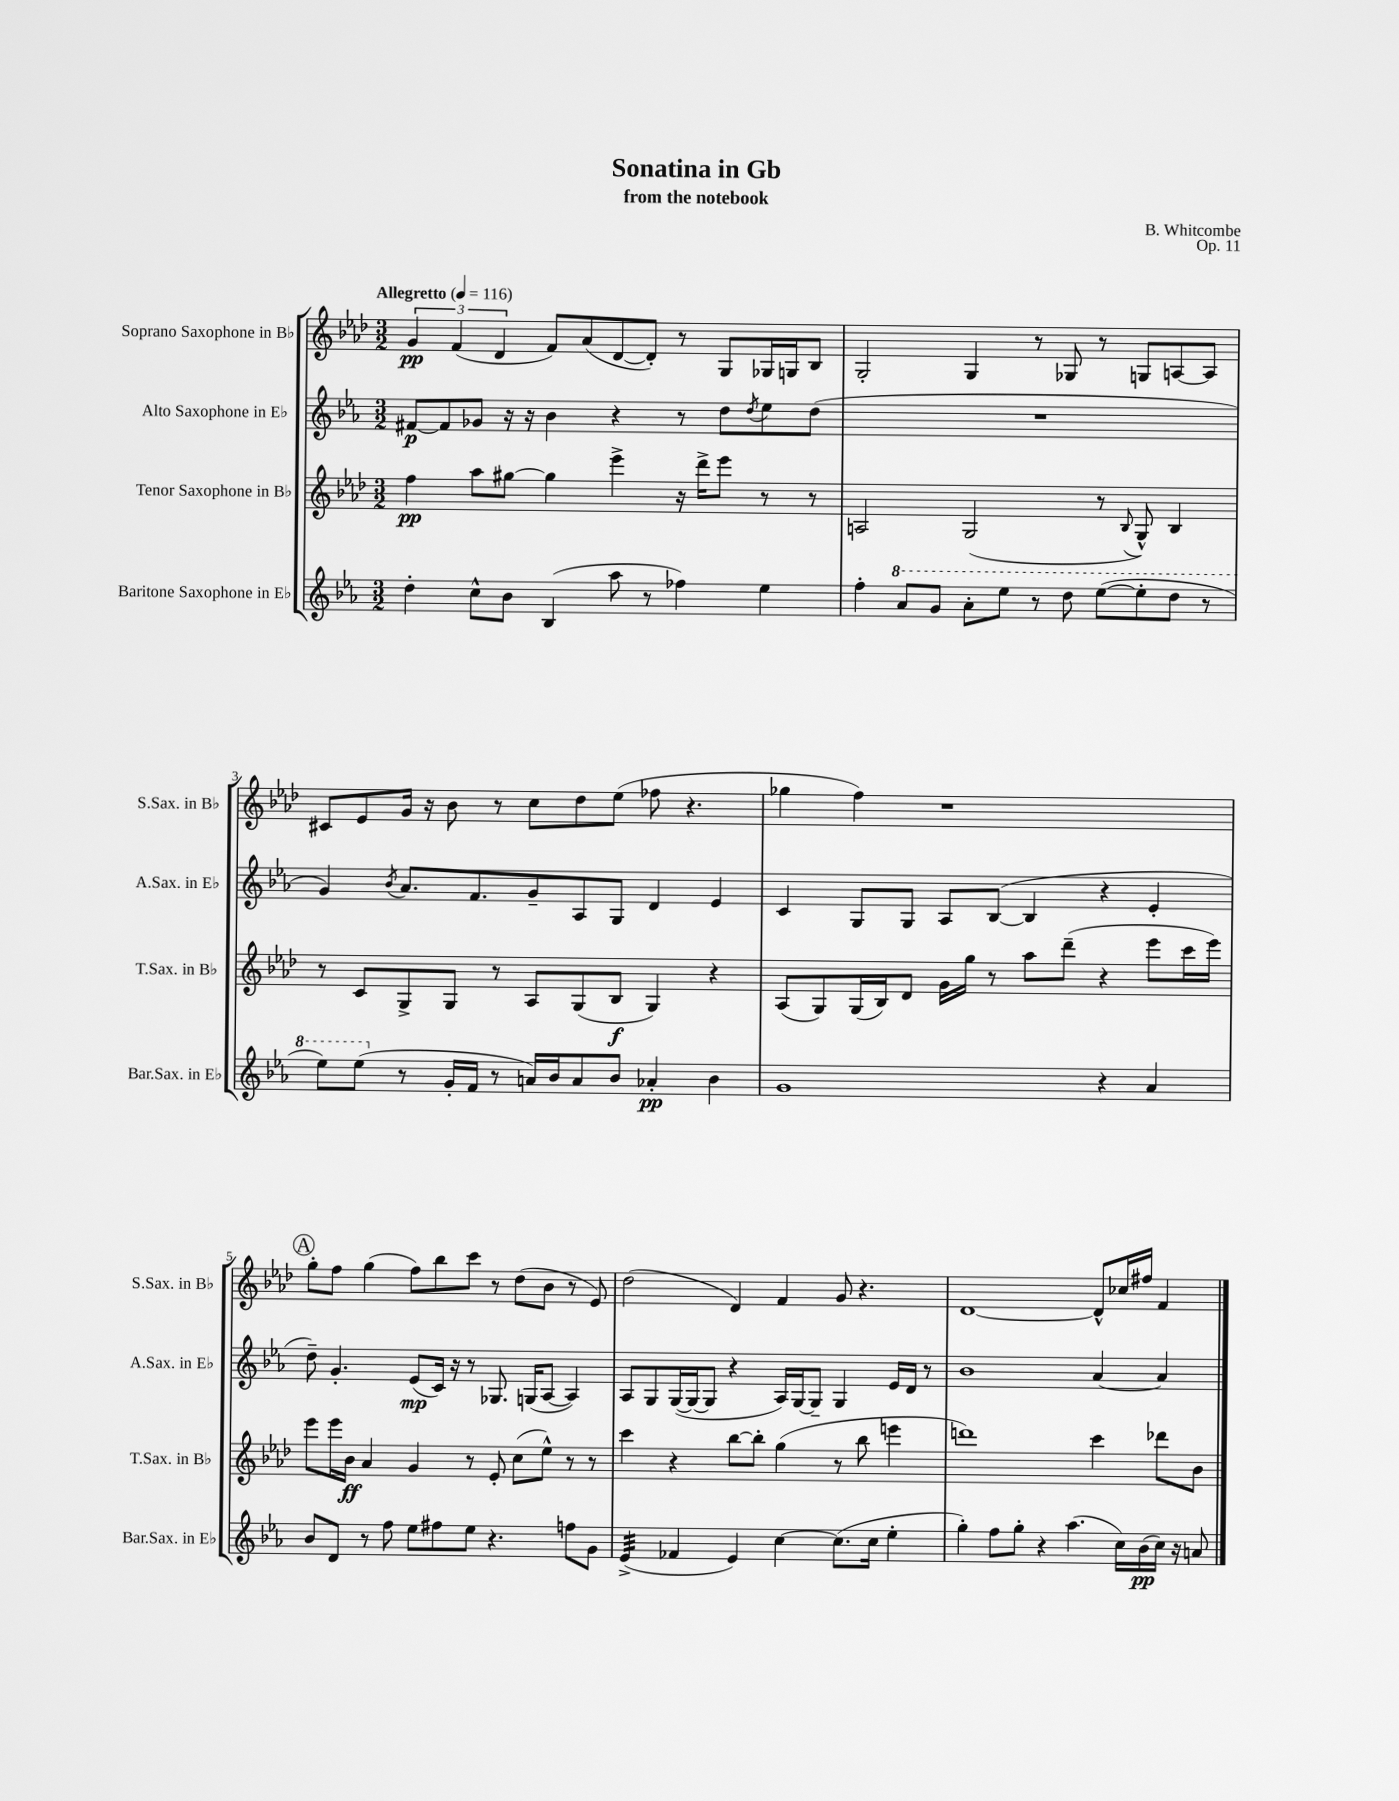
\header { title = "Sonatina in Gb" composer = "B. Whitcombe" subtitle = "from the notebook" opus = "Op. 11" }
<<
\new StaffGroup <<
\new Staff = "s0" \with { instrumentName = "Soprano Saxophone in Bb" shortInstrumentName = "S.Sax. in Bb" } {
    \clef treble \key aes \major \numericTimeSignature \time 3/2 \tempo "Allegretto" 4 = 116
    \tuplet 3/2 { g'4\pp f'4( des'4 } f'8) aes'8( des'8~ des'8-.) r8 g8 ges16 g16 bes8 |
    g2-. g4 r8 ges8 r8 g8 a8~ a8 |
    cis'8 ees'8 g'16 r16 bes'8 r8 c''8 des''8 ees''8( fes''8 r4. |
    ges''4 f''4) r1 |
    \mark \markup { \circle "A" } g''8-. f''8 g''4( f''8) bes''8 c'''8 r8 des''8( bes'8 r8 ees'8) |
    des''2( des'4) f'4 g'8 r4. |
    des'1~ des'8-^ ces''16 fis''16 f'4 \bar "|." |
}
\new Staff = "s1" \with { instrumentName = "Alto Saxophone in Eb" shortInstrumentName = "A.Sax. in Eb" } {
    \clef treble \key ees \major \numericTimeSignature \time 3/2
    fis'8~\p fis'8 ges'8 r16 r16 bes'4 r4 r8 d''8 \acciaccatura { d''8 } ees''8 d''8( |
    R1. |
    g'4) \acciaccatura { bes'8 } aes'8. f'8. g'8-- aes8 g8 d'4 ees'4 |
    c'4 g8 g8 aes8 bes8~( bes4 r4 ees'4-. |
    \mark \markup { \circle "A" } d''8--) g'4.-. ees'8\mp( c'16) r16 r8 ges8. g16( aes8~ aes4) |
    aes8 g8 g16~( g16~ g8 r4 aes16) g16~ g8-- g4 ees'16 d'16 r8 |
    bes'1 aes'4~ aes'4 \bar "|." |
}
\new Staff = "s2" \with { instrumentName = "Tenor Saxophone in Bb" shortInstrumentName = "T.Sax. in Bb" } {
    \clef treble \key aes \major \numericTimeSignature \time 3/2
    f''4\pp aes''8 gis''8~ gis''4 ees'''4-> r16 des'''16-> ees'''8 r8 r8 |
    a2 g2( r8 \appoggiatura { bes8 } g8-^) bes4 |
    r8 c'8 g8-> g8 r8 aes8 g8( bes8\f g4) r4 |
    aes8( g8) g16( bes16) des'8 g'16 g''16 r8 aes''8 des'''8--( r4 ees'''8 c'''16 ees'''16) |
    \mark \markup { \circle "A" } ees'''8 ees'''16 bes'16\ff aes'4 g'4 r8 ees'8-. c''8( ees''8-^) r8 r8 |
    c'''4 r4 bes''8~ bes''8-. g''4( r8 bes''8 e'''4 |
    d'''1) c'''4 des'''8 bes'8 \bar "|." |
}
\new Staff = "s3" \with { instrumentName = "Baritone Saxophone in Eb" shortInstrumentName = "Bar.Sax. in Eb" } {
    \clef treble \key ees \major \numericTimeSignature \time 3/2
    d''4-. c''8-^ bes'8 bes4( aes''8 r8 fes''4) ees''4 |
    f''4-. \ottava #1 aes''8 g''8 aes''8-. ees'''8 r8 d'''8 ees'''8~( ees'''8-. d'''8 r8 |
    ees'''8) ees'''8( \ottava #0 r8 g'16-. f'16 r8 a'16) bes'16 a'8 bes'8 aes'4-.\pp bes'4 |
    g'1 r4 aes'4 |
    \mark \markup { \circle "A" } bes'8 d'8 r8 f''8 ees''8 fis''8 ees''8 r4. f''8 g'8 |
    ees'4:32->( fes'4 ees'4) c''4~ c''8.( c''16 ees''4-. |
    g''4-.) f''8 g''8-. r4 aes''4.( c''16) bes'16\pp( c''16) r16 a'8 \bar "|." |
}
>>
>>
